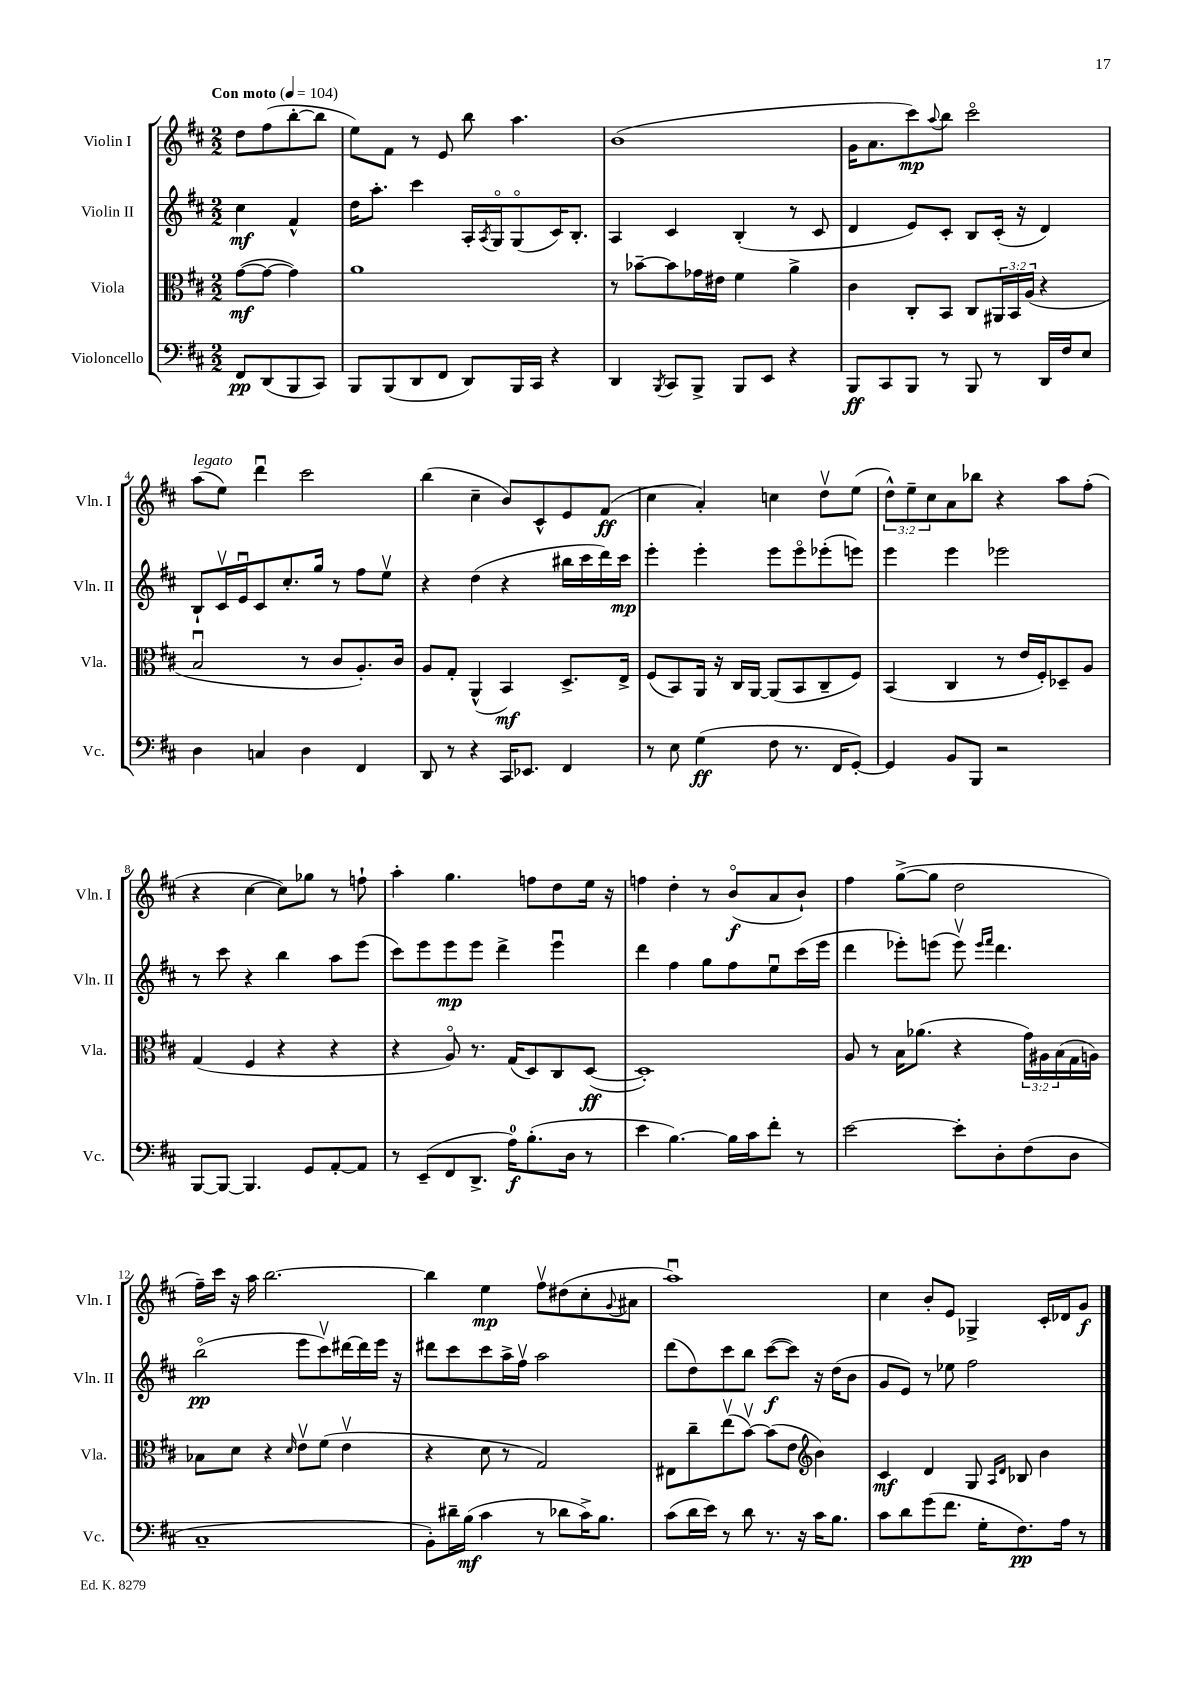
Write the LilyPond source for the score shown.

<<
\new StaffGroup <<
\new Staff = "s0" \with { instrumentName = "Violin I" shortInstrumentName = "Vln. I" } {
    \clef treble \key d \major \numericTimeSignature \time 2/2 \override Staff.TupletNumber.text = #tuplet-number::calc-fraction-text \partial 2 \tempo "Con moto" 4 = 104
    d''8 fis''8( b''8~-. b''8 |
    e''8) fis'8 r8 e'8 b''8 a''4. |
    b'1( |
    g'16 a'8. cis'''8\mp) \appoggiatura { a''8 } b''8 cis'''2\flageolet |
    a''8^\markup { \italic "legato" }( e''8) d'''4\downbow cis'''2 |
    b''4( cis''4-- b'8) cis'8-^ e'8 fis'8\ff( |
    cis''4 a'4-.) c''4 d''8\upbow e''8( |
    \tuplet 3/2 { d''8-^) e''8-- cis''8 } a'8 bes''8 r4 a''8 fis''8-.( |
    r4 cis''4~ cis''8) ges''8 r8 f''8-! |
    a''4-. g''4. f''8 d''8 e''16 r16 |
    f''4 d''4-. r8 b'8\flageolet\f( a'8 b'8-!) |
    fis''4 g''8~->( g''8 d''2 |
    fis''16--) cis'''16 r16 a''16 b''2.~ |
    b''4 e''4\mp fis''8\upbow dis''8( cis''8-. \appoggiatura { g'8 } ais'8 |
    a''1\downbow) |
    cis''4 b'8-. e'8 ges4-> cis'16-. des'16 g'8\f \bar "|." |
}
\new Staff = "s1" \with { instrumentName = "Violin II" shortInstrumentName = "Vln. II" } {
    \clef treble \key d \major \numericTimeSignature \time 2/2 \partial 2
    cis''4\mf fis'4-^ |
    d''16 a''8.-. cis'''4 a16-. \acciaccatura { a8 } g16\flageolet g8\flageolet( cis'16) b8.-. |
    a4 cis'4 b4-.( r8 cis'8 |
    d'4 e'8) cis'8-. b8 cis'16-.( r16 d'4) |
    b8-! cis'16\upbow e'16\downbow cis'8 cis''8.-. g''16 r8 fis''8 e''8\upbow |
    r4 d''4( r4 bis''16 cis'''16 d'''16) cis'''16\mp |
    e'''4-. e'''4-. e'''8 e'''8\flageolet ees'''8-.( e'''8) |
    e'''4 e'''4 ees'''2 |
    r8 cis'''8 r4 b''4 a''8 e'''8( |
    cis'''8) e'''8 e'''8\mp e'''8 d'''4-> e'''4\downbow |
    d'''4 fis''4 g''8 fis''8 e''8\downbow cis'''16( e'''16 |
    d'''4 ees'''8-.) e'''8( e'''8\upbow) \grace { e'''16 fis'''16 } d'''4. |
    b''2\flageolet\pp( e'''8 cis'''8\upbow) dis'''16~ dis'''16 e'''16 r16 |
    dis'''8 cis'''8 cis'''8 a''16-> fis''16\upbow a''2 |
    d'''8( d''8) cis'''8 b''8 cis'''8~\f( cis'''8) r16 d''16( b'8 |
    g'8 e'8) r8 ees''8 fis''2 \bar "|." |
}
\new Staff = "s2" \with { instrumentName = "Viola" shortInstrumentName = "Vla." } {
    \clef alto \key d \major \numericTimeSignature \time 2/2 \override Staff.TupletNumber.text = #tuplet-number::calc-fraction-text \partial 2
    g'8~\mf( g'8~ g'4) |
    a'1 |
    r8 bes'8~-- bes'8 ges'16 eis'16 fis'4 a'4-> |
    cis'4 cis8-. b,8 cis8 \tuplet 3/2 { ais,16 b,16 a16( } r4 |
    b2\downbow r8 cis'8 a8.-.) cis'16 |
    a8 g8-. a,4-^( b,4\mf) d8.-> e16-> |
    fis8( b,8) a,16 r16 cis16 a,16~ a,8( b,8 cis8-- fis8) |
    b,4( cis4 r8 e'16 fis16-.) des8-- a8 |
    g4( fis4 r4 r4 |
    r4 a8\flageolet) r8. g16( d8) cis8 d8~\ff( |
    d1-.) |
    a8 r8 b16 aes'8.( r4 \tuplet 3/2 { g'16) ais16 b16( } g16 a16) |
    bes8 d'8 r4 \grace { d'16 } e'8\upbow fis'8( e'4\upbow |
    r4 d'8 r8 g2) |
    eis8 cis''8-- e''8\upbow( b'8~\upbow) b'8( e'8 \clef treble b'4) |
    cis'4\mf d'4 g8 \grace { a16 d'16 } bes8 b'4 \bar "|." |
}
\new Staff = "s3" \with { instrumentName = "Violoncello" shortInstrumentName = "Vc." } {
    \clef bass \key d \major \numericTimeSignature \time 2/2 \partial 2
    fis,8\pp d,8( b,,8 cis,8) |
    b,,8 b,,8( d,8 fis,8 d,8) b,,16 cis,16 r4 |
    d,4 \acciaccatura { b,,8 } cis,8 b,,8-> b,,8 e,8 r4 |
    b,,8\ff cis,8 b,,8 r8 b,,8 r8 d,16 fis16 e8 |
    d4 c4 d4 fis,4 |
    d,8 r8 r4 cis,16 ees,8. fis,4 |
    r8 e8 g4\ff( fis8 r8. fis,16 g,8~-.) |
    g,4 b,8 b,,8 r2 |
    b,,8~ b,,8~ b,,4. g,8 a,8~-. a,8 |
    r8 e,8--( fis,8 d,8.-> a16-0\f) b8.-.( d16 r8 |
    e'4 b4.~) b16 cis'16 fis'8-. r8 |
    e'2~ e'8-. d8-. fis8( d8 |
    cis1-- |
    b,8-.) dis'16-- b16\mf( cis'4 r8 des'8 cis'16->) b8. |
    cis'8( d'16 e'16) r8 d'8 r8. r16 cis'16 b8. |
    cis'8 d'8 g'8( fis'8. g16-. fis8.\pp) a16 r8 \bar "|." |
}
>>
>>
